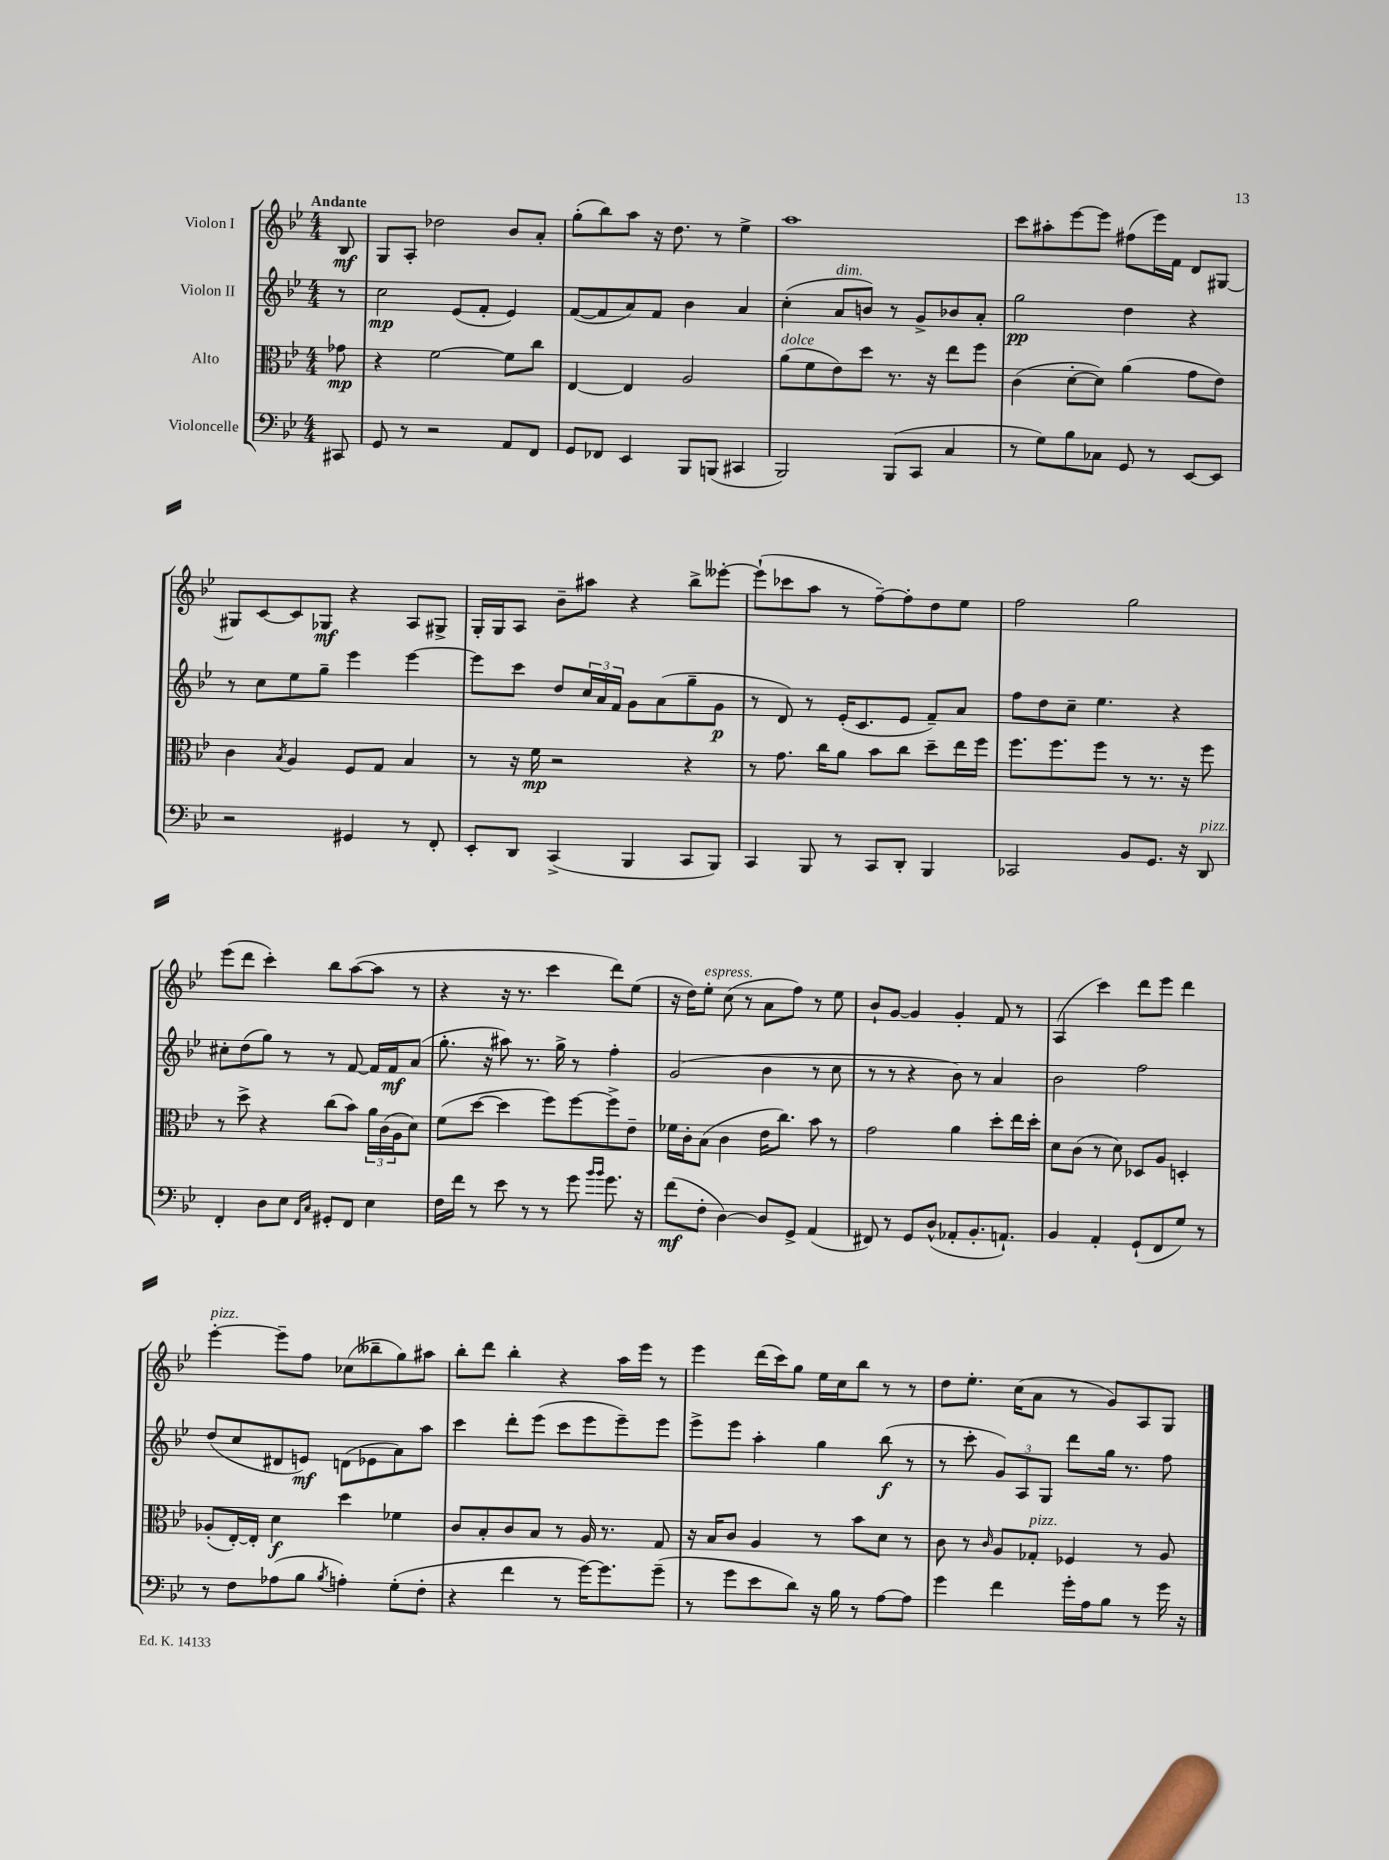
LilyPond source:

<<
\new StaffGroup <<
\new Staff = "s0" \with { instrumentName = "Violon I" } {
    \clef treble \key bes \major \numericTimeSignature \time 4/4 \partial 8 \tempo "Andante"
    bes8\mf |
    g8 a8-. des''2 bes'8 a'8-. |
    g''8-.( bes''8) a''8 r16 d''8. r8 ees''4-> |
    a''1 |
    c'''8 ais''8-. ees'''8~ ees'''8 fis''8( ees'''16) f'16 d'8 gis8~ |
    gis8 c'8~ c'8 ges8\mf r4 a8 gis8-> |
    g16-. g16 a8 bes'8-- ais''8 r4 bes''8-> eeses'''8~-. |
    eeses'''8-!( ces'''8 a''8 r8 f''8~--) f''8-. d''8 ees''8 |
    f''2 g''2 |
    ees'''8( d'''8 c'''4-.) bes''8 a''8~( a''8 r8 |
    r4 r16 r8. c'''4 d'''8) ees''8( |
    r16 d''16) ees''8-.^\markup { \italic "espress." } c''8( r8 a'8 f''8) r8 ees''8 |
    bes'8-! g'8~ g'4 g'4-. f'8 r8 |
    a4( c'''4) d'''8 ees'''8 d'''4 |
    ees'''4~-.^\markup { \italic "pizz." } ees'''8-- f''8 ces''8( beses''8-- g''8) ais''8 |
    bes''8-. d'''8 bes''4-. r4 a''16 ees'''16 r8 |
    ees'''4 d'''16( c'''16) g''8 ees''16 c''16 bes''8 r8 r8 |
    d''8 ees''8.-. c''16( a'8 r8 g'8) a8 g8 \bar "|." |
}
\new Staff = "s1" \with { instrumentName = "Violon II" } {
    \clef treble \key bes \major \numericTimeSignature \time 4/4 \partial 8
    r8 |
    c''2\mp ees'8( f'8-. ees'4) |
    f'8~( f'8 a'8) f'8 bes'4 a'4 |
    c''4-.( a'8^\markup { \italic "dim." } b'8) r8 g'8-> bes'8 a'8-. |
    g''2\pp d''4 r4 |
    r8 c''8 ees''8 g''8-- ees'''4 ees'''4~ |
    ees'''8 c'''8 d''8 \tuplet 3/2 { c''16 a'16 f'16 } g'8 a'8( g''8-- g'8\p |
    r8 d'8) r8 ees'16-.( c'8. ees'8 f'8--) a'8 |
    f''8 d''8 c''8-- ees''4. r4 |
    cis''8-. d''8( g''8) r8 r8 f'8~ f'16 f'16\mf a'8( |
    g''8.-. r16 ais''8) r8. g''16-> r8 f''4-. |
    g'2( bes'4 r8 c''8 |
    r8 r8 r4 bes'8) r8 a'4 |
    bes'2 f''2 |
    d''8( c''8 dis'8 e'8\mf) d'8( ees'8 a'8) a''8 |
    c'''4 d'''8-. ees'''8( c'''8 ees'''8 ees'''8--) ees'''8 |
    ees'''8-> ees'''8 a''4-. g''4 bes''8\f( r8 |
    r8 c'''8-. \tuplet 3/2 { g'8) a8 g8 } d'''8 g''16 r8. f''8 \bar "|." |
}
\new Staff = "s2" \with { instrumentName = "Alto" } {
    \clef alto \key bes \major \numericTimeSignature \time 4/4 \partial 8
    ges'8\mp |
    r4 f'2~ f'8 c''8 |
    ees4~ ees4 a2 |
    a'8^\markup { \italic "dolce" }( f'8 ees'8) d''8 r8. r16 ees''8 f''8 |
    c'4( d'8~-. d'8) a'4( g'8 ees'8) |
    c'4 \acciaccatura { bes8 } a4 f8 g8 bes4 |
    r8 r16 f'16\mp r2 r4 |
    r8 g'8. c''16 a'8 bes'8 c''8 d''8-- ees''16 f''16 |
    f''8. f''8. f''8 r8 r8. r16 f''8 |
    r8 d''8-> r4 c''8( bes'8) \tuplet 3/2 { a'16 c'16( a16 } d'8) |
    f'8( d''8~ d''4 f''8) f''8~ f''8-> ees'8-- |
    fes'16 c'16-. bes8( c'4 ees'16 c''8.) bes'8 r8 |
    g'2 a'4 d''8-. ees''16 d''16-. |
    d'8 c'8( r8 d'8) des8 a8 d4-. |
    aes8-.( ees16~-.) ees16-. d'4\f d''4 fes'4 |
    c'8 bes8-. c'8 bes8 r8 a16 r8. g8 |
    r16 bes16 c'8 a4 r8 bes'8 d'8 r8 |
    c'8 r8 \grace { c'16 } a8 ges8-.^\markup { \italic "pizz." } fes4 r8 a8 \bar "|." |
}
\new Staff = "s3" \with { instrumentName = "Violoncelle" } {
    \clef bass \key bes \major \numericTimeSignature \time 4/4 \partial 8
    cis,8 |
    g,8 r8 r2 a,8 f,8 |
    g,8 fes,8 ees,4 bes,,8 b,,8( cis,4 |
    bes,,2) bes,,8( c,8 c4 |
    r8 g8) bes8 ces8 g,8 r8 ees,8~ ees,8 |
    r2 gis,4 r8 f,8-. |
    ees,8-. d,8 c,4->( bes,,4 c,8 bes,,8) |
    c,4 bes,,8 r8 c,8 d,8-. bes,,4 |
    ces,2 bes,8 g,8. r16 d,8^\markup { \italic "pizz." } |
    f,4-. d8 ees8 \grace { f,16 c16 } gis,8-. f,8 ees4 |
    f16 f'16 r8 ees'8 r8 r8 g'8 \grace { bes'16 bes'16 } g'8. r16 |
    f'8\mf( f8-. d4~) d8 g,8-> a,4( |
    fis,8) r8 g,8 d8-^( aes,8-. bes,8.-. a,8.-!) |
    bes,4 a,4-. g,8-!( f,8 g8) r8 |
    r8 f8 aes8( bes8 \acciaccatura { bes8 } a4-.) g8-.( f8-. |
    r4 f'4 r8 g'16~) g'8. g'8--( |
    r8 g'8 ees'8 d'8) r16 bes16 r8 a8~ a8 |
    g'4 f'4 g'16-. a16 bes8 r8 g'16 r16 \bar "|." |
}
>>
>>
\layout { \context { \Score \remove "Bar_number_engraver" } }
